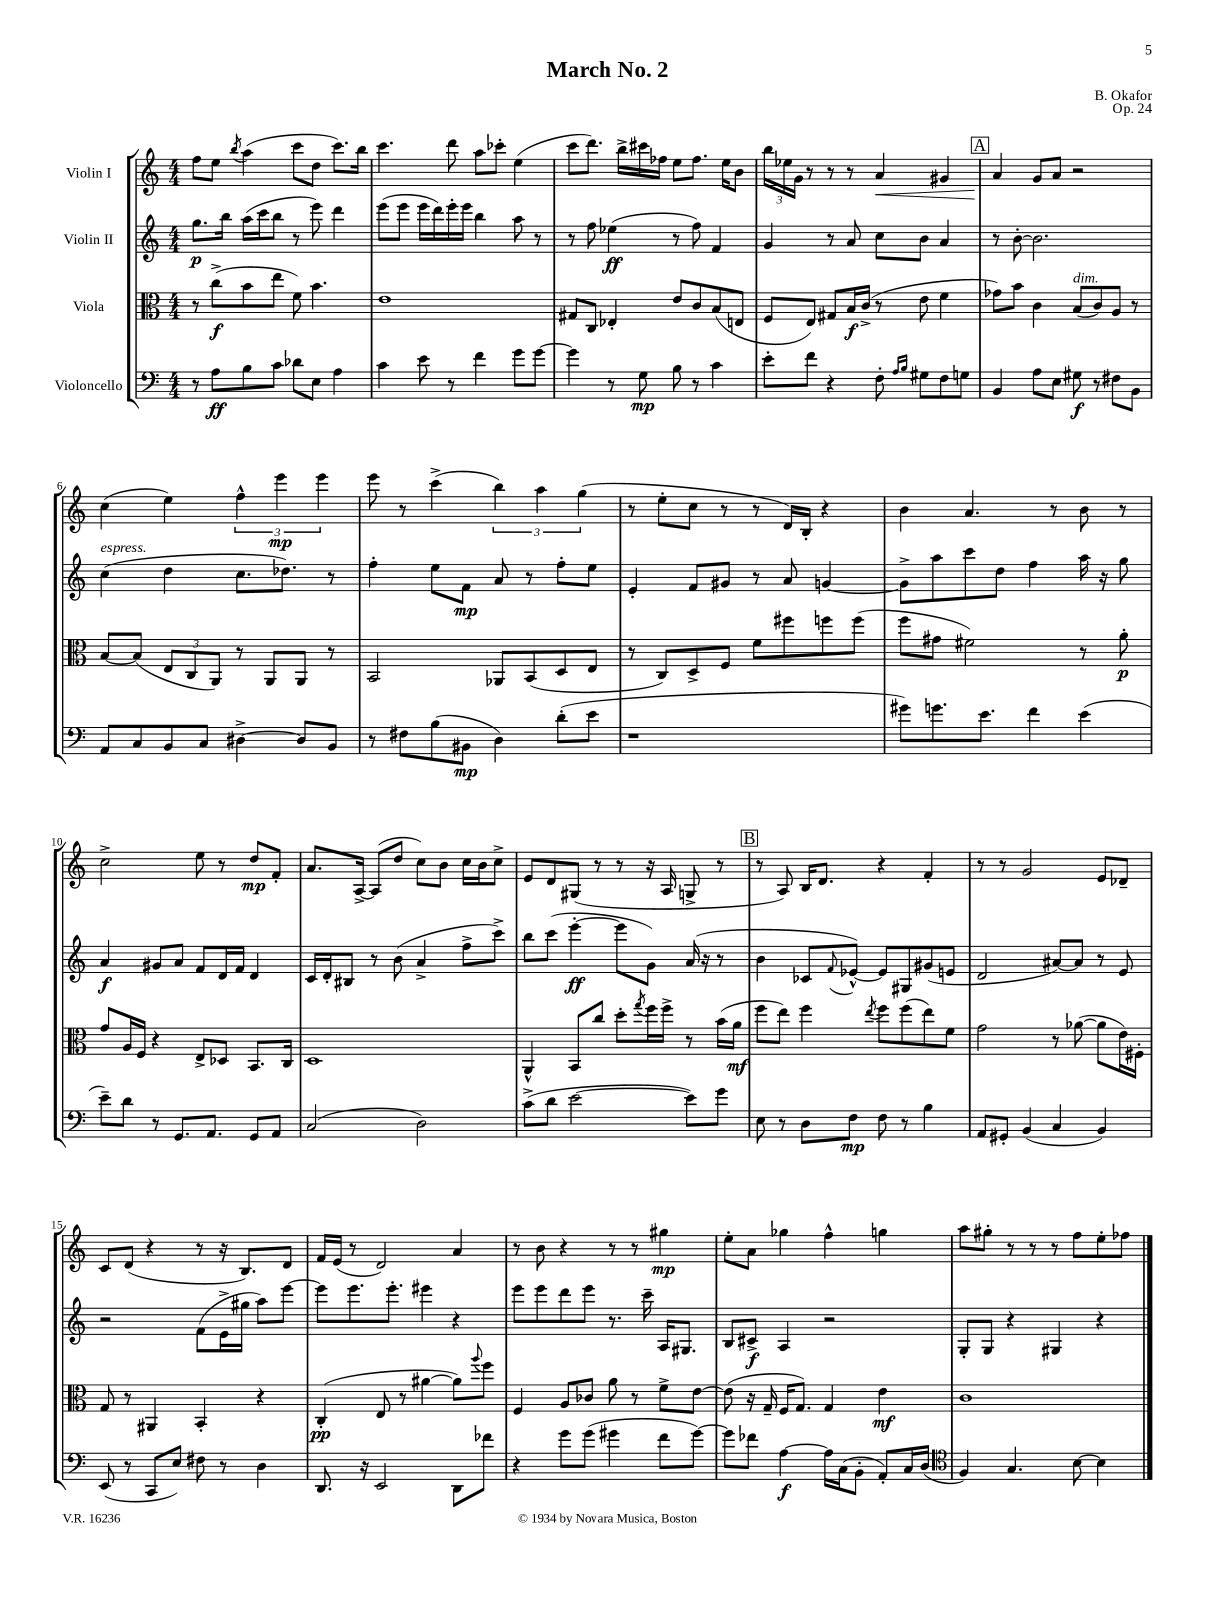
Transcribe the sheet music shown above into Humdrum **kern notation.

**kern	**kern	**kern	**kern
*staff4	*staff3	*staff2	*staff1
*clefF4	*clefC3	*clefG2	*clefG2
*k[]	*k[]	*k[]	*k[]
*M4/4	*M4/4	*M4/4	*M4/4
8r	8r	8.gg\L	8ff\L
8A\L	(8cc^\L	.	8ee\J
.	.	16bb\Jk	.
.	.	.	8qbb/
8B\	8b\	(16aa\LL	(4aa\
.	.	16ccc\J	.
8c\J	8ee\J	8bb\J	.
8d-\L	8f\)	8r	8ccc\L
8E\J	4.b\	8eee\)	8dd\J
4A\	.	4ddd\	8.ccc\L)
.	.	.	16bb\Jk
=	=	=	=
4c\	1e	(8eee\L	4.ccc\
.	.	8eee\J	.
8e\	.	16eee\LL	.
.	.	16ddd\)	.
8r	.	16eee'\	8ddd\
.	.	16eee\JJ	.
4f\	.	4bb\	8aa\L
.	.	.	8ccc-'\J
8g\L	.	8aa\	(4ee\
[8g\J	.	8r	.
=	=	=	=
4g\]	8G#/L	8r	8ccc\L
.	8C/J	8ff\	8.ddd\J)
8r	4E-'/	(4ee-\	.
.	.	.	16bb^\LL
8G\	.	.	16ccc#\
.	.	.	16ff-\JJ
8B\	8e/L	8r	8ee\L
8r	8c/	8ff\)	8.ff-\J
4c\	(8B/	4f/	.
.	.	.	16ee\LK
.	8E/J	.	8b\J
=	=	=	=
8e'\L	8F/L	4g/	24bb\LL
.	.	.	24ee-\
.	.	.	24g\JJ
8f\J	8E/J)	.	8r
4r	8G#/L	8r	8r
.	16B/L	8a/	8r
.	(16c^/JJ	.	.
8F'\	8r	8cc\L	4a/
16qqA/LL	.	.	.
16qqB/JJ	.	.	.
8G#\L	8e\	8b\J	.
8F\	4f\	4a/	4g#/
8G\J	.	.	.
=	=	=	=
4BB/	8g-\L)	8r	4a/
.	8b\J	[8b'\	.
8A\L	4c\	2.b\]	8g/L
8E\J	.	.	8a/J
8G#\	(8B/L	.	2r
8r	8c/)	.	.
8F#\L	8A/J	.	.
8BB\J	8r	.	.
=	=	=	=
8AA/L	[8B/L	(4cc\	(4cc\
8C/	(8B/]J	.	.
8BB/	12E/L	4dd\	4ee\)
.	12C/	.	.
8C/J	.	.	.
.	12AA/J)	.	.
[4D#^\	8r	8.cc\L	6ff^^\
.	8AA/L	.	.
.	.	.	6eee\
.	.	8.dd-\J)	.
8D#/]L	8AA/J	.	.
.	.	.	6eee\
8BB/J	8r	8r	.
=	=	=	=
8r	2BB/	4ff'\	8eee\
8F#\L	.	.	8r
(8B\	.	8ee\L	(4ccc^\
8BB#\J	.	8f\J	.
4D\)	8AA-/L	8a/	6bb\)
.	(8BB/	8r	.
.	.	.	6aa\
(8d'\L	8D/	8ff'\L	.
.	.	.	(6gg\
8e\J	8E/J	8ee\J	.
=	=	=	=
1r	8r	4e'/	8r
.	8C/L)	.	8ee'\L
.	8D^/	8f/L	8cc\J
.	8F/J	8g#/J	8r
.	8f\L	8r	8r
.	8ff#\	8a/	16d/LL)
.	.	.	16B'/JJ
.	8ff\	[4g/	4r
.	(8ff\J	.	.
=	=	=	=
8g#\L)	8ff\L	8g^\]L	4b\
8.g\	8g#\J	8aa\	.
.	2f#\)	8ccc\	4.a/
8.e\J	.	.	.
.	.	8dd\J	.
4f\	.	4ff\	.
.	.	.	8r
(4e\	8r	16aa\	8b\
.	.	16r	.
.	8a'\	8gg\	8r
=	=	=	=
8e~\L)	8g/L	4a/	2cc^\
8d\J	16A/L	.	.
.	16F/JJ	.	.
8r	4r	8g#/L	.
8.GG/L	.	8a/J	.
.	8E^/L	8f/L	8ee\
8.AA/J	.	.	.
.	8D-/J	16d/L	8r
.	.	16f/JJ	.
8GG/L	8.BB/L	4d/	8dd/L
8AA/J	.	.	8f'/J
.	16C/Jk	.	.
=	=	=	=
(2C/	1D	16c/LL	8.a/L
.	.	16d'/J	.
.	.	8B#/J	.
.	.	.	[16A^/Jk
.	.	8r	(8A/]L
.	.	(8b\	8dd/J
2D\)	.	4a^/	8cc\L)
.	.	.	8b\J
.	.	8ff^\L	16cc\LL
.	.	.	16b\J
.	.	8ccc^\J)	8cc^\J
=	=	=	=
(8c^\L	4AA^^/	8bb\L	8e/L
8d\J	.	(8ccc\J	8d/
[2e\	8BB/L	[4eee'\	(8G#/J
.	8cc/J	.	8r
.	8dd'\L	8eee\]L	8r
.	8qgg/	.	.
.	16ff\L	8g\J)	16r
.	16ff^\JJ	.	16A/
8e\]L)	8r	(16a/	8G^/
.	.	16r	.
8g\J	(16b\LL	8r	8r
.	16a\JJ	.	.
=	=	=	=
8E\	8ff\L	4b\	8r
8r	8ee\J)	.	8A/)
8D\L	4ff\	8c-/L	16B/LK
.	.	.	8.d/J
.	.	8qqf/	.
8F\J	.	[8e-^^/J)	.
.	8qee/	.	.
8F\	8ff\L	8e-/]L	4r
8r	(8ff\	8G#/	.
4B\	8ee\)	(8g#/	4f'/
.	8f\J	8e/J	.
=	=	=	=
8AA/L	2g\	2d/	8r
8GG#'/J	.	.	8r
(4BB/	.	.	2g/
4C/	8r	[8a#/L)	.
.	([8a-\	8a#/]J	.
4BB/)	8a-\]L	8r	8e/L
.	16e\L)	8e/	8d-~/J
.	16F#'\JJ	.	.
=	=	=	=
(8EE/	8G/	2r	8c/L
8r	8r	.	(8d/J
8CC/L	4AA#/	.	4r
8E/J)	.	.	.
8F#\	4BB'/	(8f\L	8r
8r	.	16e^\L	16r
.	.	16gg#\JJ	8.B/L)
4D\	4r	8aa\L)	.
.	.	[8eee\J	8d/J
=	=	=	=
8.DD/	(4C'/	8eee\]L	16f/LL
.	.	.	(16e/JJ
.	.	8.eee\	8r
16r	.	.	.
2EE/	8E/	.	2d/)
.	.	8.eee'\J	.
.	8r	.	.
.	[4a#\	4eee#\	.
8DD\L	8a#\]L)	4r	4a/
.	8qqaa/	.	.
8f-\J	8ff\J	.	.
=	=	=	=
4r	4F/	8eee\L	8r
.	.	8eee\	8b\
8g\L	8A/L	8ddd\	4r
(8g\J	8c-/J	8eee\J	.
4g#\	8a\	8.r	8r
.	8r	.	8r
.	.	16ccc~\	.
8f\L	8f^\L	16A/LK	4gg#\
.	.	8.G#/J	.
[8g#\J)	[8e\J	.	.
=	=	=	=
8g#\]L	(8e\]	8B/L	8ee'\L
8f-\J	16r	8c#^/J	8a\J
.	16G~/	.	.
[4A\	16F/LK	4A/	4gg-\
.	8.G/J)	.	.
16A\]LL	4G/	2r	4ff^^\
(16C\J	.	.	.
8BB'\J	.	.	.
8AA'/L)	4e\	.	4gg\
16C/L	.	.	.
(16D/JJ	.	.	.
=	=	=	=
*clefC4	*	*	*
4F/)	1c	8G'/L	8aa\L
.	.	8G/J	8gg#'\J
4.G/	.	4r	8r
.	.	.	8r
.	.	4G#/	8r
[8B\	.	.	8ff\L
4B\]	.	4r	8ee'\
.	.	.	8ff-\J
==	==	==	==
*-	*-	*-	*-
